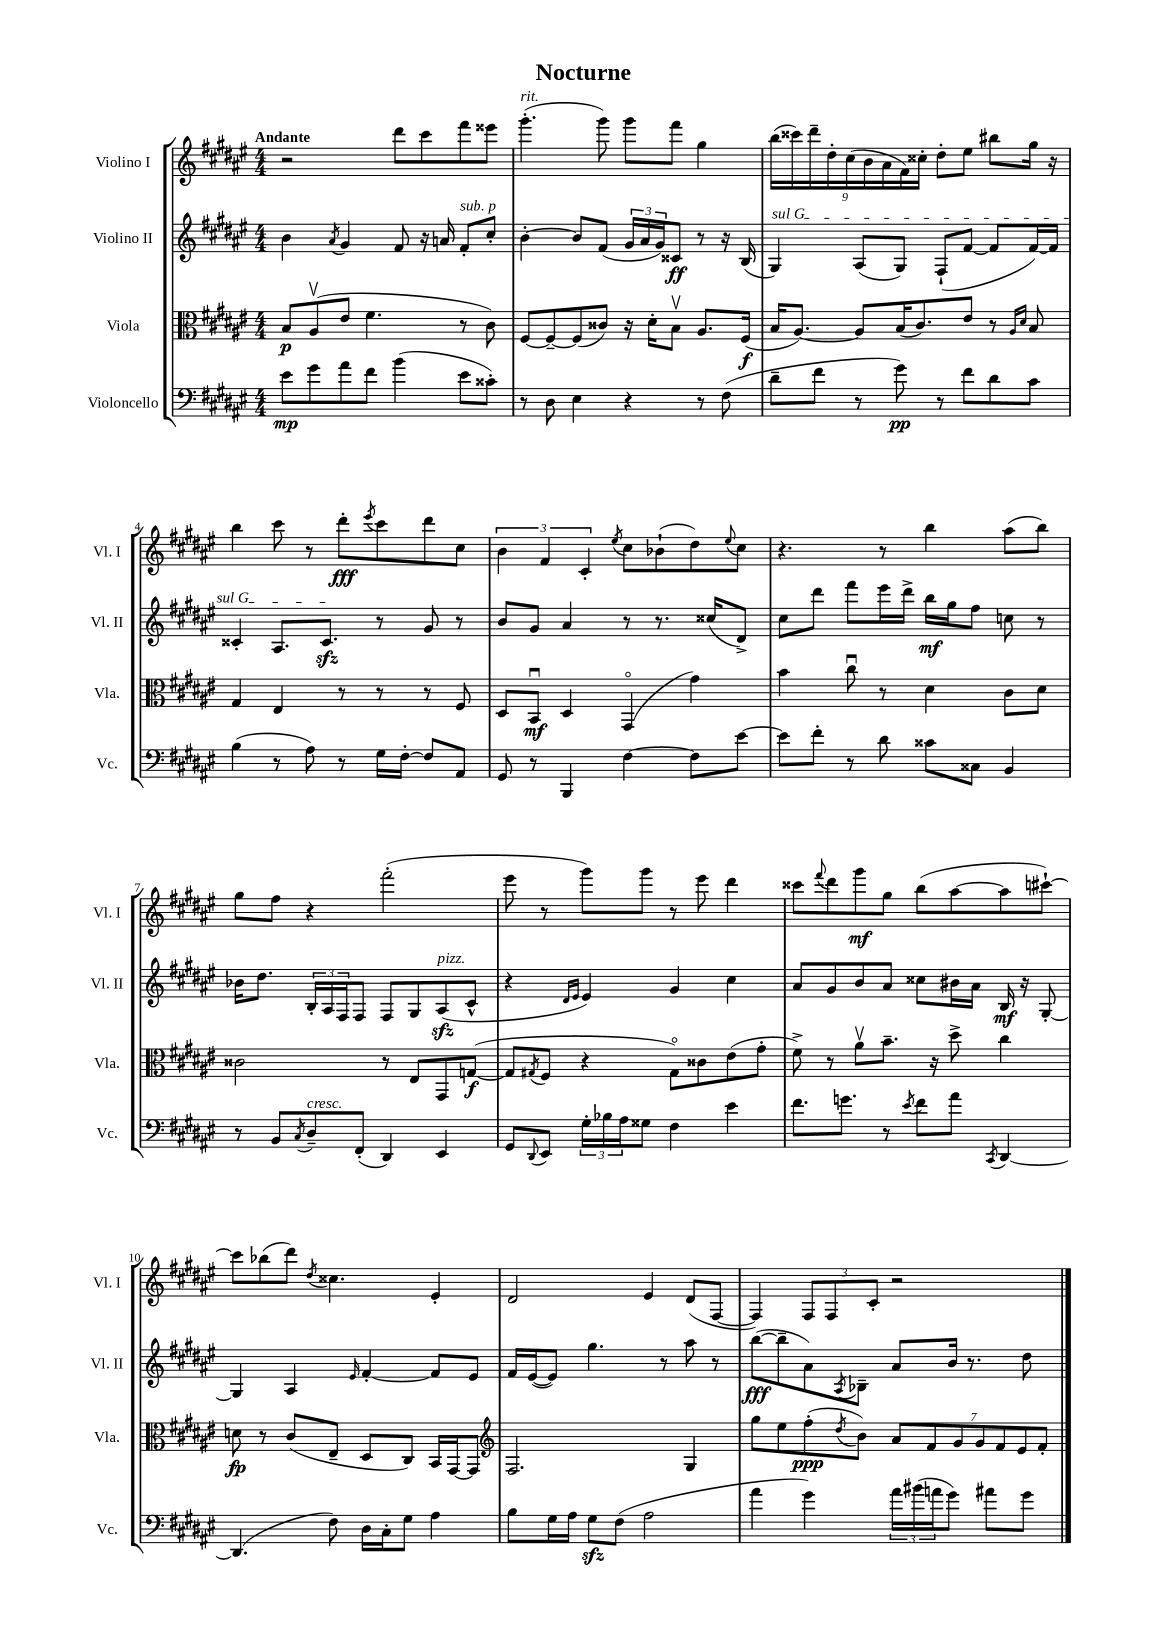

**kern	**dynam	**kern	**dynam	**kern	**dynam	**kern	**dynam
*part4	*part4	*part3	*part3	*part2	*part2	*part1	*part1
*staff4	*staff4	*staff3	*staff3	*staff2	*staff2	*staff1	*staff1
*I"Violoncello	*	*I"Viola	*	*I"Violino II	*	*I"Violino I	*
*I'Vc.	*	*I'Vla.	*	*I'Vl. II	*	*I'Vl. I	*
*clefF4	*	*clefC3	*	*clefG2	*	*clefG2	*
*k[f#c#g#d#a#e#]	*	*k[f#c#g#d#a#e#]	*	*k[f#c#g#d#a#e#]	*	*k[f#c#g#d#a#e#]	*
*M4/4	*	*M4/4	*	*M4/4	*	*M4/4	*
=1	=1	=1	=1	=1	=1	=1	=1
!	!	!	!	!	!	!LO:TX:a:B:t=Andante	!
8e#\L	mp	8B/L	p	4b\	.	2r	.
8g#\	.	(8A#v/	.	.	.	.	.
.	.	.	.	8qa#/	.	.	.
8a#\	.	8e#/J	.	4g#/	.	.	.
8f#\J	.	4.f#\	.	.	.	.	.
(4b\	.	.	.	8f#/	.	8ddd#\L	.
.	.	.	.	16r	.	8ccc#\	.
.	.	.	.	16an/	.	.	.
!	!	!	!	!LO:TX:a:i:t=sub. p	!	!	!
8e#\L	.	8r	.	8f#'/L	.	8fff#\	.
8c##X'\J)	.	8c#\)	.	8cc#'/J	.	8eee##X\J	.
=2	=2	=2	=2	=2	=2	=2	=2
!	!	!	!	!	!	!LO:TX:a:i:t=rit.	!
8r	.	[8F#/L	.	[4b'\	.	(4.ggg#'\	.
8D#\	.	8F#~/_	.	.	.	.	.
4E#\	.	(8F#/]	.	8b/L]	.	.	.
.	.	8c##X/J)	.	(8f#/J	.	8ggg#\)	.
4r	.	16r	.	24g#/LL	.	8ggg#\L	.
.	.	.	.	24a#/	.	.	.
.	.	16d#'\KL	.	.	.	.	.
.	.	.	.	24g#/J)	.	.	.
.	.	8Bv\J	.	8c##X/J	ff	8fff#\J	.
8r	.	8.A#/L	.	8r	.	4gg#\	.
(8F#\	.	.	.	16r	.	.	.
.	.	(16F#/Jk	f	(16B/	.	.	.
=3	=3	=3	=3	=3	=3	=3	=3
!	!	!	!	!LO:TX:a:i:t=sul G	!	!	!
8d#~\L	.	16B/KL	.	4G#/)	.	(18bb\LL	.
.	.	.	.	.	.	18ccc##X\)	.
.	.	[8.A#/J)	.	.	.	.	.
.	.	.	.	.	.	18ddd#~\	.
8f#\J	.	.	.	.	.	.	.
.	.	.	.	.	.	18dd#'\	.
.	.	.	.	.	.	(18cc#\	.
8r	.	8A#/L]	.	(8A#/L	.	.	.
.	.	.	.	.	.	18b\	.
.	.	.	.	.	.	18a#\	.
8g#\)	pp	(16B/K	.	8G#/J)	.	.	.
.	.	.	.	.	.	18f#\)	.
.	.	8.c#/)	.	.	.	.	.
.	.	.	.	.	.	18cc##X'\JJ	.
8r	.	.	.	(8F#`/L	.	8dd#'\L	.
8f#\L	.	8e#/J	.	[8f#/J	.	8ee#\J	.
8d#\	.	8r	.	8f#/L]	.	8bb#X\L	.
.	.	16qqA#/LL	.	.	.	.	.
.	.	16qqd#/JJ	.	.	.	.	.
8c#\J	.	8B/	.	[16f#/L)	.	16gg#\Jk	.
.	.	.	.	16f#/JJ]	.	16r	.
!!LO:LB:g=z
=4	=4	=4	=4	=4	=4	=4	=4
(4B\	.	4G#/	.	4c##X'/	.	4bb\	.
8r	.	4E#/	.	8.A#/L	.	8ccc#\	.
8A#\)	.	.	.	.	.	8r	.
.	.	.	.	8.c##zz/J	.	.	.
8r	.	8r	.	.	.	8ddd#'\L	fff
.	.	.	.	.	.	8qeee#/	.
16G#\LL	.	8r	.	8r	.	8ccc#\	.
[16F#'\JJ	.	.	.	.	.	.	.
8F#/L]	.	8r	.	8g#/	.	8ddd#\	.
8AA#/J	.	8F#/	.	8r	.	8cc#\J	.
=5	=5	=5	=5	=5	=5	=5	=5
8GG#/	.	8D#/L	.	8b/L	.	6b\	.
8r	.	8BBu/J	mf	8g#/J	.	.	.
.	.	.	.	.	.	6f#/	.
4BBB/	.	4D#/	.	4a#/	.	.	.
.	.	.	.	.	.	6c#'/	.
.	.	.	.	.	.	8qee#/	.
[4F#\	.	(4GG#/	.	8r	.	8cc#\L	.
.	.	.	.	8.r	.	(8b-X`\	.
8F#\L]	.	4g#\)	.	.	.	8dd#\)	.
.	.	.	.	(16cc##X/KL	.	.	.
.	.	.	.	.	.	8qqee#/	.
[8e#\J	.	.	.	8d#^/J)	.	8cc#\J	.
=6	=6	=6	=6	=6	=6	=6	=6
8e#\L]	.	4b\	.	8cc#\L	.	4.r	.
8f#'\J	.	.	.	8ddd#\J	.	.	.
8r	.	8cc#u\	.	8fff#\L	.	.	.
8d#\	.	8r	.	16eee#\L	.	8r	.
.	.	.	.	16ddd#^\JJ	.	.	.
8c##X\L	.	4d#\	.	16bb\LL	mf	4bb\	.
.	.	.	.	16gg#\J	.	.	.
8C##X\J	.	.	.	8ff#\J	.	.	.
4BB/	.	8c#\L	.	8ccn\	.	(8aa#\L	.
.	.	8d#\J	.	8r	.	8bb\J)	.
!!LO:LB:g=z
=7	=7	=7	=7	=7	=7	=7	=7
8r	.	2c##X\	.	16b-X\KL	.	8gg#\L	.
.	.	.	.	8.dd#\J	.	.	.
8BB/L	.	.	.	.	.	8ff#\J	.
8qC#/	.	.	.	.	.	.	.
!LO:TX:a:i:t=cresc.	!	!	!	!	!	!	!
8D#~/	.	.	.	24B'/LL	.	4r	.
.	.	.	.	24A#/	.	.	.
.	.	.	.	24F#/J	.	.	.
(8FF#'/J	.	.	.	8F#/J	.	.	.
4DD#/)	.	8r	.	8F#/L	.	(2fff#'\	.
.	.	8E#/L	.	8G#/	.	.	.
!	!	!	!	!LO:TX:a:i:t=pizz.	!	!	!
4EE#/	.	8GG#/	.	(8A#zz/	.	.	.
.	.	([8Gn/J	f	8c#^^/J	.	.	.
=8	=8	=8	=8	=8	=8	=8	=8
8GG#/L	.	8G/L]	.	4r	.	8eee#\	.
8qqDD#/	.	8qG#X/	.	.	.	.	.
8EE#/J	.	8F#/J	.	.	.	8r	.
.	.	.	.	16qqd#/LL	.	.	.
.	.	.	.	16qqe#/JJ	.	.	.
24G#'\LL	.	4r	.	4e#/)	.	8ggg#\L)	.
24B-X\	.	.	.	.	.	.	.
24A#\J	.	.	.	.	.	.	.
8G##X\J	.	.	.	.	.	8ggg#\J	.
4F#\	.	8G#\L)	.	4g#/	.	8r	.
.	.	8c##X\	.	.	.	8eee#\	.
4e#\	.	(8e#\	.	4cc#\	.	4ddd#\	.
.	.	8g#'\J	.	.	.	.	.
=9	=9	=9	=9	=9	=9	=9	=9
8.f#\L	.	8f#^\)	.	8a#/L	.	8ccc##X\L	.
.	.	.	.	.	.	8qqfff#/	.
.	.	8r	.	8g#/	.	8ddd#\	.
8.gn\J	.	.	.	.	.	.	.
.	.	8a#v\L	.	8b/	.	8ggg#\	mf
8r	.	8.b~\J	.	8a#/J	.	8gg#\J	.
8qe#/	.	.	.	.	.	.	.
8f#\L	.	.	.	8cc##X\L	.	(8bb\L	.
.	.	16r	.	.	.	.	.
8a#\J	.	8dd#^\	.	16b#X\L	.	[8aa#\	.
.	.	.	.	16a#\JJ	.	.	.
8qCC#/	.	.	.	.	.	.	.
[4DD#/	.	4cc#\	.	16B/	mf	8aa#\]	.
.	.	.	.	16r	.	.	.
.	.	.	.	[8G#'/	.	[8ccc#X`\J)	.
!!LO:LB:g=z
=10	=10	=10	=10	=10	=10	=10	=10
(4.DD#/]	.	8dn\	fp	4G#/]	.	8ccc#\L]	.
.	.	8r	.	.	.	(8bb-X\	.
.	.	(8c#/L	.	4A#/	.	8ddd#\J)	.
.	.	.	.	.	.	8qdd#/	.
8F#\)	.	8E#~/J	.	.	.	4.cc##X\	.
.	.	.	.	16qqe#/	.	.	.
16D#\LL	.	8D#/L	.	[4f#'/	.	.	.
16C#'\J	.	.	.	.	.	.	.
8G#\J	.	8C#/J)	.	.	.	.	.
4A#\	.	16BB/LL	.	8f#/L]	.	4e#'/	.
.	.	[16GG#/J	.	.	.	.	.
.	.	8GG#/J]	.	8e#/J	.	.	.
=11	=11	=11	=11	=11	=11	=11	=11
*	*	*clefG2	*	*	*	*	*
8B\L	.	2.F#/	.	16f#/LL	.	2d#/	.
.	.	.	.	([16e#/J	.	.	.
16G#\L	.	.	.	8e#/J])	.	.	.
16A#\JJ	.	.	.	.	.	.	.
8G#zz\L	.	.	.	4.gg#\	.	.	.
(8F#\J	.	.	.	.	.	.	.
2A#\	.	.	.	.	.	4e#/	.
.	.	.	.	8r	.	.	.
.	.	4G#/	.	8aa#\	.	(8d#/L	.
.	.	.	.	8r	.	[8F#/J	.
=12	=12	=12	=12	=12	=12	=12	=12
4a#\	.	8gg#\L	.	([8bb\L	fff	4F#/])	.
.	.	8ee#\	.	8bb~\]	.	.	.
4g#\)	.	(8ff#'\	ppp	8a#\)	.	12F#/L	.
.	.	.	.	.	.	12F#/	.
.	.	8qdd#/	.	8qA#/	.	.	.
.	.	8b\J)	.	8B-X~\J	.	.	.
.	.	.	.	.	.	12c#'/J	.
24a#\LL	.	14a#/L	.	8a#/L	.	2r	.
(24b#X\	.	.	.	.	.	.	.
.	.	14f#/	.	.	.	.	.
24an\J	.	.	.	.	.	.	.
8g#\J)	.	.	.	16b/Jk	.	.	.
.	.	14g#/	.	.	.	.	.
.	.	.	.	8.r	.	.	.
.	.	14g#/	.	.	.	.	.
8a#X\L	.	.	.	.	.	.	.
.	.	14f#/	.	.	.	.	.
.	.	14e#/	.	.	.	.	.
8g#\J	.	.	.	8dd#\	.	.	.
.	.	14f#'/J	.	.	.	.	.
==	==	==	==	==	==	==	==
*-	*-	*-	*-	*-	*-	*-	*-
